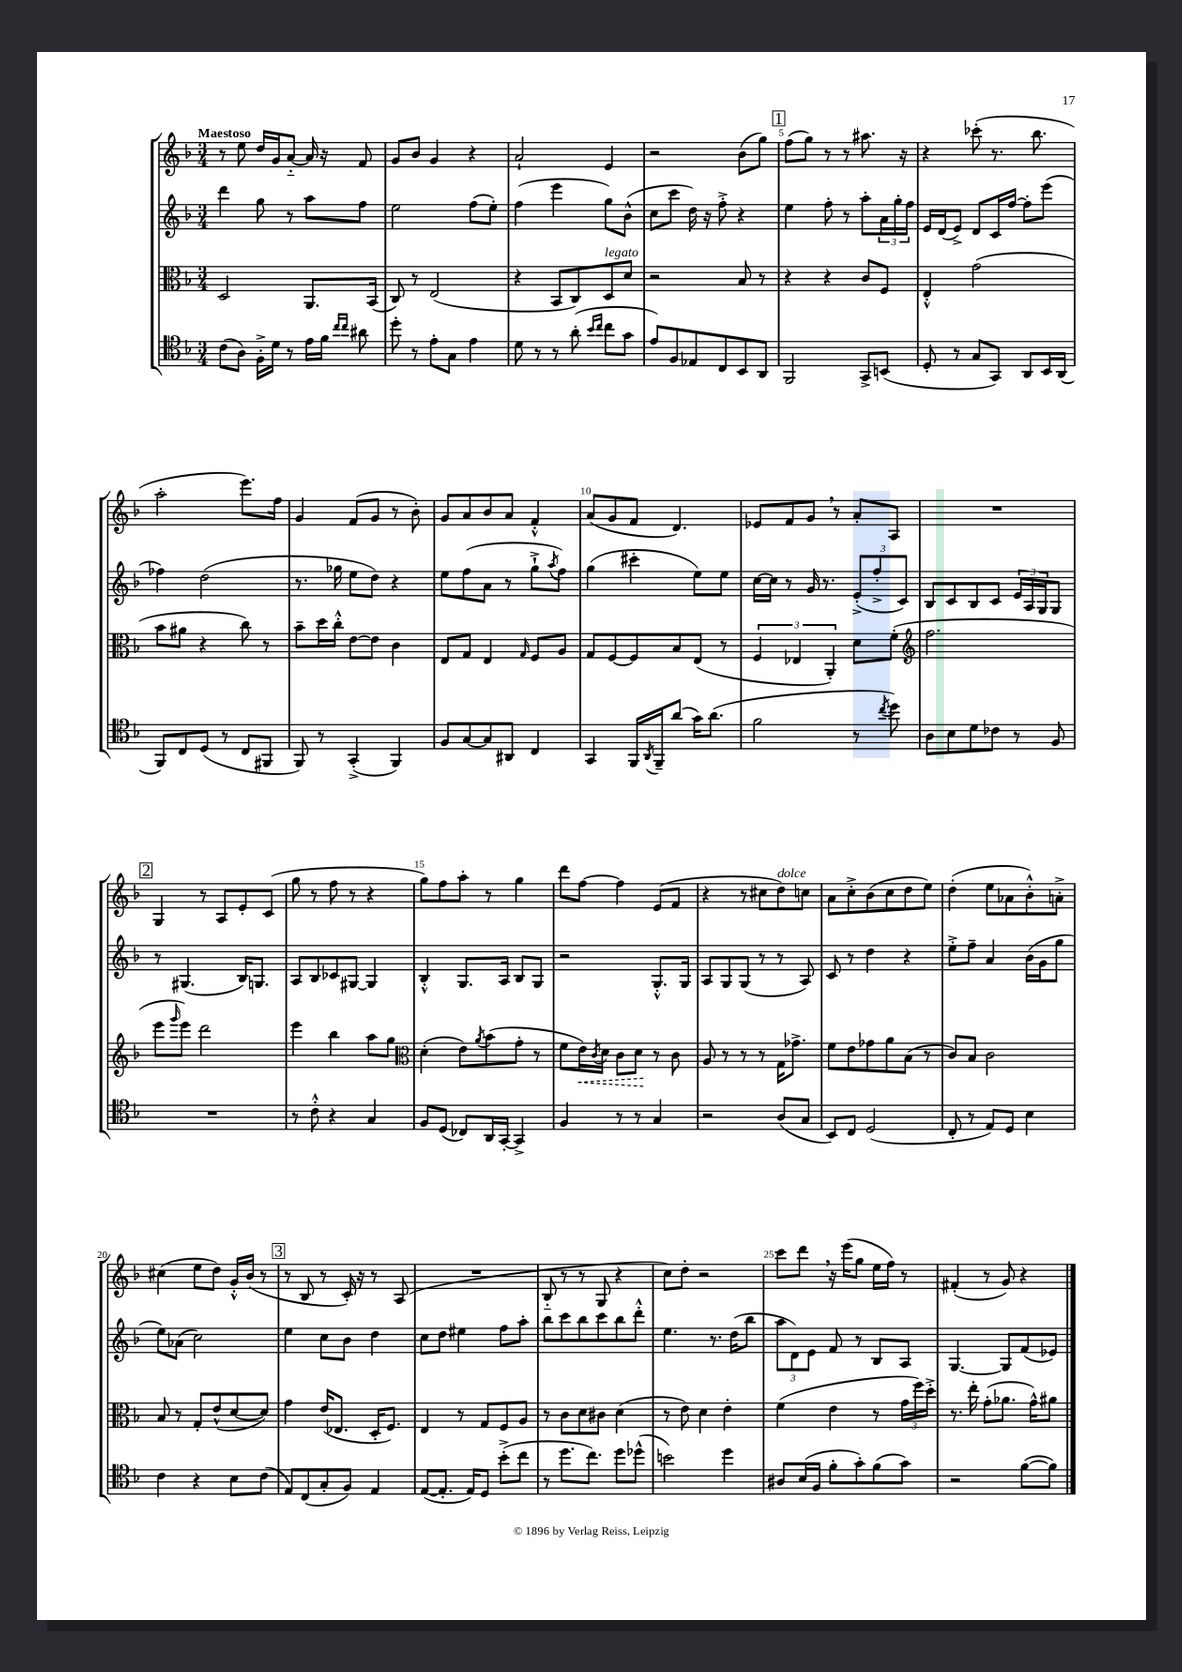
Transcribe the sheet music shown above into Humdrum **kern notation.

**kern	**kern	**kern	**kern
*staff4	*staff3	*staff2	*staff1
*clefC4	*clefC3	*clefG2	*clefG2
*k[b-]	*k[b-]	*k[b-]	*k[b-]
*M3/4	*M3/4	*M3/4	*M3/4
(8c\L	2D/	4ddd\	8r
8A\J)	.	.	8ee\
16F'^\LL	.	8gg\	16dd/LL
16d\JJ	.	.	16g/J
8r	.	8r	[8a'~/J
16e\LL	8.AA/L	8aa\L	16a/]
16f\JJ	.	.	16r
16qqcc/LL	.	.	.
16qqcc/JJ	.	.	.
8a#\	.	8ff\J	8f/
.	(16BB-/Jk	.	.
=	=	=	=
8dd'\	8C/)	2ee\	8g/L
8r	8r	.	8b-/J
8e'\L	(2E/	.	4g/
8G\J	.	.	.
4e\	.	(8ff\L	4r
.	.	8ee'\J)	.
=	=	=	=
8d\	4r	(4ff\	2a`/
8r	.	.	.
8r	8BB-/L	4eee\	.
(8a'\	8C/)	.	.
16qqb-/LL	.	.	.
16qqcc/JJ	.	.	.
8cc\L	8D/	8gg\L)	4e/
8g\J	8d/J	(8b-^^\J	.
=	=	=	=
8e/L)	2r	8cc\L	2r
8F/	.	8ccc\J	.
8E-/	.	16dd\)	.
.	.	16r	.
8C/	.	8ff'^\	.
8BB-/	8B-/	4r	(8b-\L
8AA/J	8r	.	8gg\J)
=	=	=	=
2FF/	4r	4ee\	(8ff\L
.	.	.	8gg\J)
.	4r	8ff'\	8r
.	.	8r	8r
8GG^/L	8c/L	8aa'\L	8.aa#\
(8BB/J	8F/J	24a\L	.
.	.	24gg'\	.
.	.	.	16r
.	.	24ff\JJ	.
=	=	=	=
8D'/	4E'^^/	16e/LL	4r
.	.	(16d/J	.
8r	.	8e^/J)	.
8G/L	(2g\	8d/L	(8ccc-'\
8GG/J)	.	16c/L	8.r
.	.	[16ff/JJ	.
8AA/L	.	8ff'\]L	.
.	.	.	8.bb-\
16BB-/L	.	(8eee\J	.
(16AA/JJ	.	.	.
=	=	=	=
8FF/L)	8b-\L	4ff-\)	2aa'\
8C/	8a#\J	.	.
(8D/J	4r	(2dd\	.
8r	.	.	.
8C/L	8cc\)	.	8.eee\L)
8FF#/J	8r	.	.
.	.	.	16ff\Jk
=	=	=	=
8FF/)	8b-~\L	8.r	4g/
8r	16dd\L	.	.
.	16cc'^^\JJ	16gg-\	.
(4GG'^/	[8e\L	8ee\L	(8f/L
.	8e\]J	8dd\J)	8g/J
4FF/)	4c\	4r	8r
.	.	.	8b-'\)
=	=	=	=
8F/L	8E/L	8ee\L	8g/L
[8G/	8G/J	(8ff\	8a/
8G/]	4E/	8a\J	8b-/
8AA#/J	.	8r	8a/J
.	16qqG/	.	.
4C/	8F/L	8gg`^\L	4f'^^/
.	.	8qaa/	.
.	8A/J	8ff\J)	.
=	=	=	=
4GG/	8G/L	(4gg\	(8a/L
.	[8F/	.	8g/
16FF/LL	8F/]	4ccc#'\	8f/J
8qAA/	.	.	.
16FF~/J	.	.	.
(8a/J	8B-/	.	4.d/)
16g\LK)	(8E/J	8ee\L)	.
(8.a\J	.	.	.
.	8r	8ee\J	.
=	=	=	=
2f\	6F/	[16cc\LL	8e-/L
.	.	16cc\]JJ	.
.	.	8r	8f/
.	6E-/	.	.
.	.	16g/	8g/J
.	.	8.r	.
.	6AA'/)	.	.
.	.	.	8r
8r	8d\L	(12e'^/L	8a'/L
.	.	12ff'^/	.
8qcc/	.	.	.
8dd\)	(8f'\J	.	8A/J
.	.	12c/J)	.
=	=	=	=
*	*clefG2	*	*
8A\L	2.ff\	8B-/L	2.r
8B-\	.	8c/	.
8d\	.	8B-/	.
8c-\J	.	8c/J	.
8r	.	24e/LL	.
.	.	24A/	.
.	.	24G/J	.
8F/	.	8G/J	.
=	=	=	=
2.r	8eee\L	8r	4G/
.	16qqggg/	.	.
.	8eee\J)	(4.G#/	.
.	2ddd\	.	8r
.	.	.	8A/L
.	.	16B-/LK)	8e'/
.	.	8.G/J	.
.	.	.	(8c/J
=	=	=	=
8r	4eee\	8A/L	8gg\
8c'^^\	.	8B-/	8r
4r	4bb-\	8c-/	8ff\
.	.	[8G#/J	8r
4G/	8aa\L	4G#/]	4r
.	8gg\J	.	.
=	=	=	=
*	*clefC3	*	*
8F/L	(4d'\	4B-'^^/	8gg\L)
(8D/J	.	.	8ff\
8C-/L)	8e\L)	8.G/L	8aa'\J
.	8qa/	.	.
16AA/L	(8b-\	.	8r
[16GG'/JJ	.	16A/Jk	.
4GG^/]	8g'\J	8B-/L	4gg\
.	8r	8G/J	.
=	=	=	=
4F/	8f\L	2r	8ddd\L
.	16e\L)	.	[8ff\J
.	8qc/	.	.
.	16d\JJ	.	.
8r	8c\L	.	4ff\]
8r	8d\J	.	.
4G/	8r	8.G'^^/L	(8e/L
.	8c\	.	8f/J
.	.	16G/Jk	.
=	=	=	=
2r	8A/	8A/L	4r
.	8r	8G/	.
.	8r	(8G/J	8r
.	8r	8r	8cc#\L
(8A/L	16G\LK	8r	8dd\)
.	8.g-^\J	.	.
8G/J	.	8A/)	8cc\J
=	=	=	=
8BB-/L)	8f\L	8c/	8a\L
8C/J	8e\	8r	8cc'^\
(2D/	8g-\	4dd\	(8b-\
.	8a\	.	8cc\
.	(8B-\J	4r	8dd\
.	8r	.	8ee\J)
=	=	=	=
8C'/	8c/L)	8ee'^\L	(4dd'\
8r	8B-/J	8ff~\J	.
8E/L)	2c\	4a/	8ee\L
8D/J	.	.	8a-\
4B-\	.	(16b-\LL	8b-'^^\)
.	.	16g\J	.
.	.	8gg\J	8a'^\J
=	=	=	=
4c\	8B-/	8ee\L)	(4cc#\
.	8r	(8a-\J	.
4r	8G'/L	2cc\)	8ee\L
.	(8e^^/	.	8dd\J)
8B-\L	[8d/	.	16g'^^/LL
.	.	.	(16b-/JJ
(8c\J	8d/]J)	.	8r
=	=	=	=
8E/L)	4g\	4ee\	8r
(8C/	.	.	8B-/
8G'/	(16e/LK	8cc\L	8r
.	8.E-/J	.	.
8F/J)	.	8b-\J	16c'/)
.	.	.	16r
4E/	16D'/LK	4dd\	8r
.	8.F/J)	.	.
.	.	.	(8A/
=	=	=	=
([8E/L	4E/	8cc\L	2.r
8.E'/]J	.	8dd\J	.
.	8r	4ee#\	.
16E/LK)	.	.	.
8D/J	8G/L	.	.
(8b-'^\L	8F/	8ff\L	.
8cc\J	8A/J	8aa'\J	.
=	=	=	=
8r	8r	8bb-\L	8B-'~/
8.dd\L	8c\L	8ccc\	8r
.	8d\	8bb-\	8r
8.cc\J)	.	.	.
.	8c#\J	8ccc\	8G/
8dd\L	(4d\	8bb-\	4r
(8dd-^^\J	.	8ddd'^^\J	.
=	=	=	=
2b\)	8r	4.ee\	8cc\L)
.	8e\)	.	8dd'\J
.	4d\	.	2r
.	.	8.r	.
4dd\	4e'\	.	.
.	.	(16dd\LK	.
.	.	8bb-\J	.
=	=	=	=
8A#/L	(4f\	12aa\L	8ccc\L
.	.	12d\)	.
(16B-/L	.	.	8ddd\J
.	.	12e\J	.
16F/JJ	.	.	.
8f'\L	4e\	8f/	16r
.	.	.	(16eee\LK
8g'\)	.	8r	8gg\J
(8f\	8r	8B-/L	16ee\LL
.	.	.	16ff\JJ)
8g\J)	24g\LL	8A/J	8r
.	24ff\)	.	.
.	24dd'^\JJ	.	.
=	=	=	=
2r	8.r	[4.G/	(4f#'/
.	16ee'\	.	.
.	(8g'\L	.	8r
.	8.a-\J	8G/]L	8g/)
([8f\L	.	(8f/	4r
.	16g^^\LK)	.	.
8f\]J)	8a#\J	8e-/J)	.
==	==	==	==
*-	*-	*-	*-
